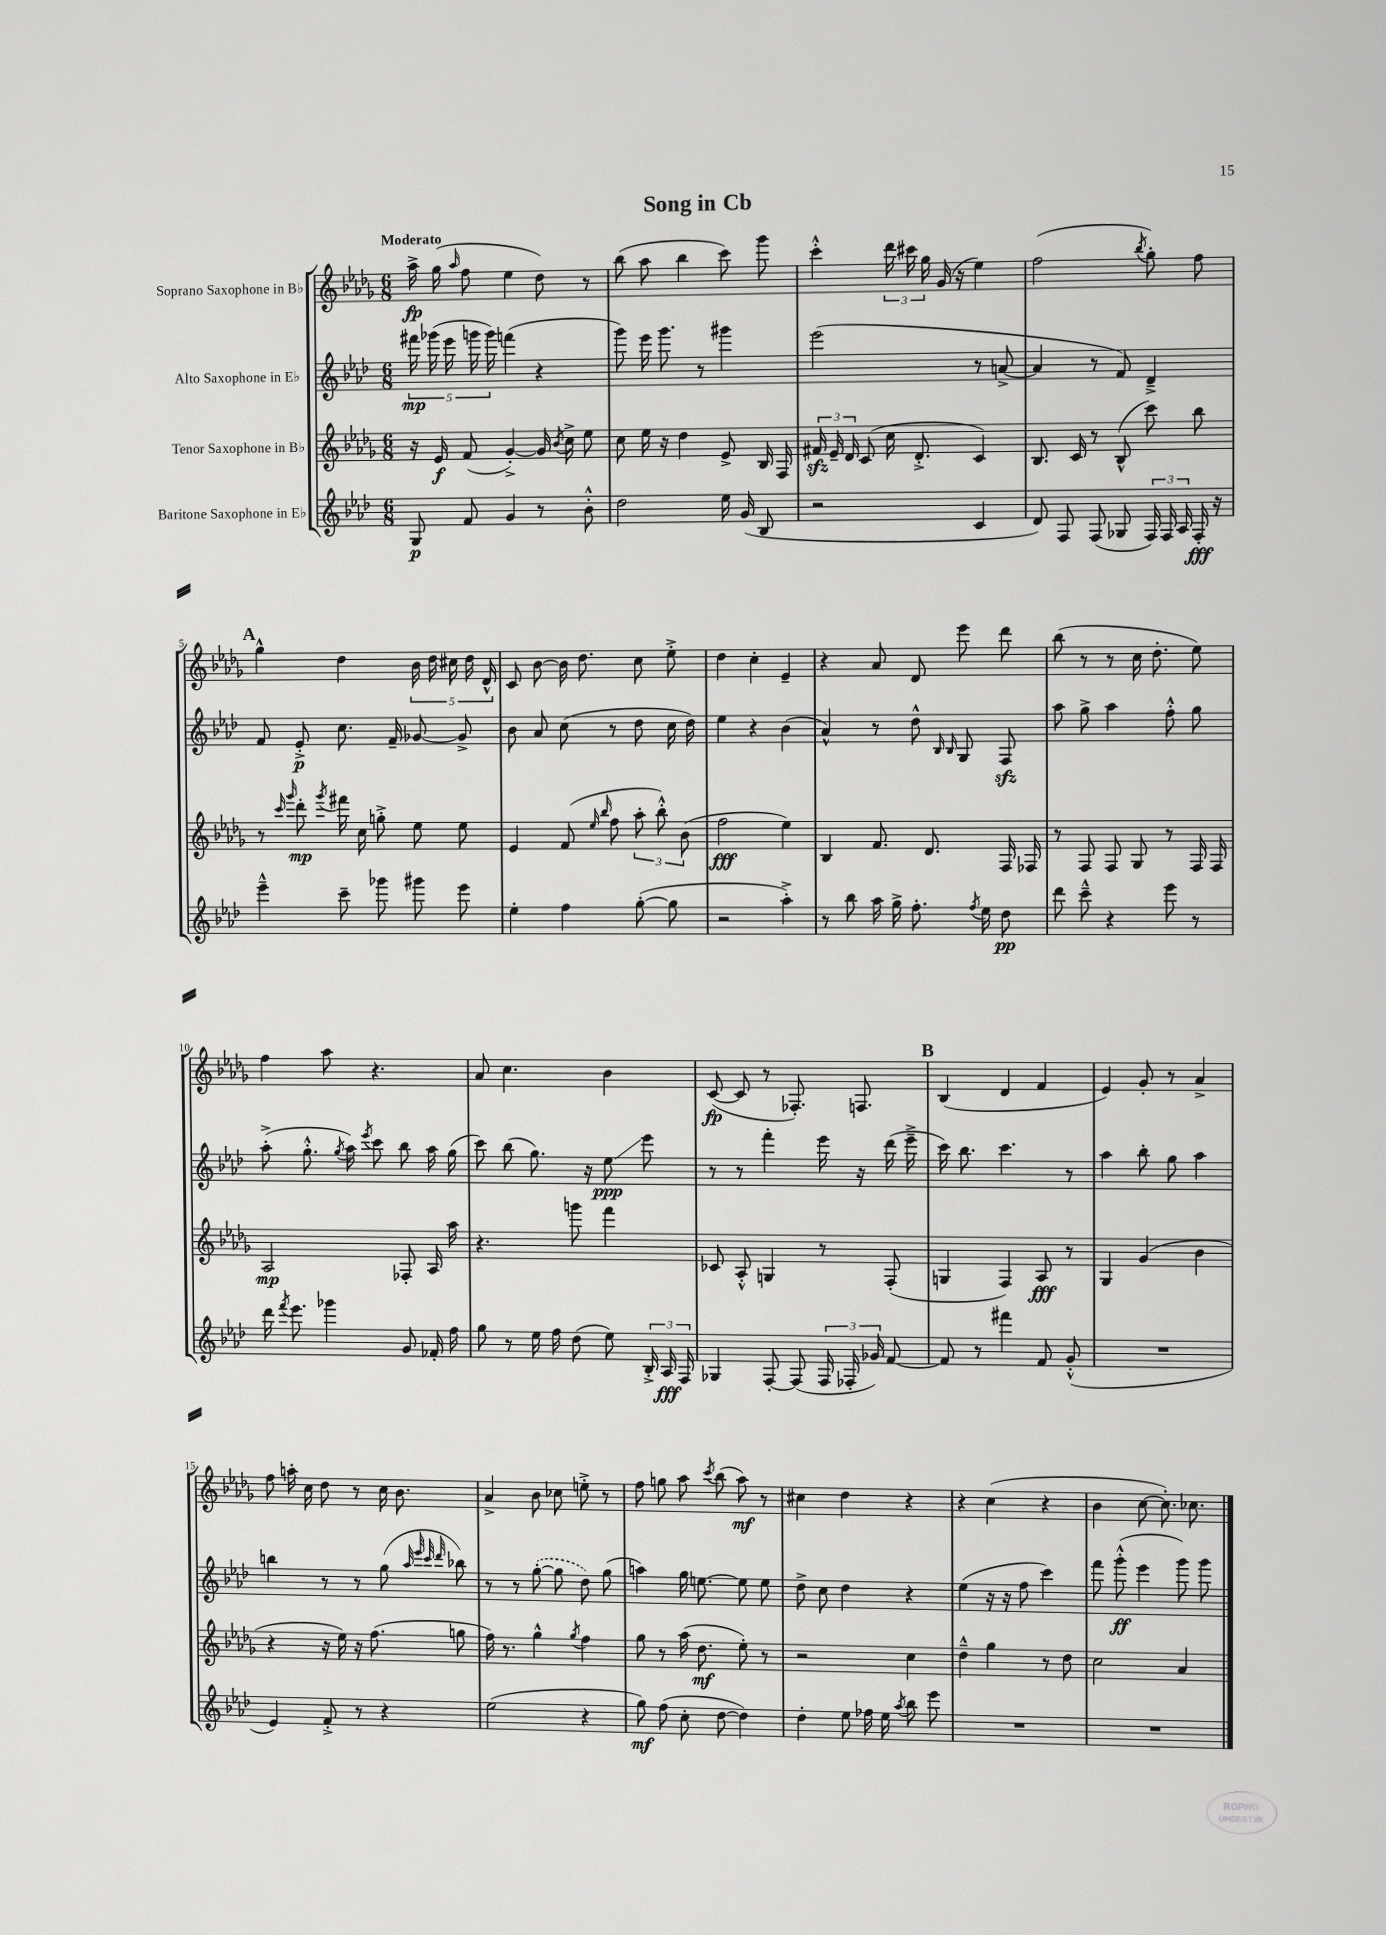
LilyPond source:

\header { title = "Song in Cb" }
<<
\new StaffGroup <<
\new Staff = "s0" \with { instrumentName = "Soprano Saxophone in Bb" } {
    \clef treble \key des \major \numericTimeSignature \time 6/8 \tempo "Moderato"
    \autoBeamOff aes''16->\fp ges''16( \grace { aes''16 } f''8 ees''4 des''8) r8 |
    bes''8( aes''8 bes''4 c'''8) ges'''8 |
    c'''4-.-^ \tuplet 3/2 { des'''16 cis'''16 ges''16 } ges'16( r16 ees''4) |
    f''2( \acciaccatura { bes''8 } ges''8-.) f''8 |
    \mark \markup { \bold "A" } ges''4-^ des''4 \tuplet 5/4 { bes'16 des''16 cis''16 des''16 des'16-^ } |
    c'8 bes'8~ bes'16 des''8. c''8 ees''8-.-> |
    des''4 c''4-. ees'4-- |
    r4 aes'8 des'8 ees'''8 des'''8 |
    bes''8( r8 r8 c''16 des''8.-. ees''8) |
    f''4 aes''8 r4. |
    aes'8 c''4. bes'4 |
    c'8~\fp( c'8 r8 fes8.-.) f8. |
    \mark \markup { \bold "B" } bes4( des'4 f'4 |
    ees'4) ges'8-. r8 aes'4-> |
    f''8 a''16-. c''16 des''8 r8 c''16 bes'8. |
    aes'4-> bes'8 ces''8 e''8-.-> r8 |
    f''8 g''8 aes''8 \acciaccatura { c'''8 } bes''8( aes''8\mf) r8 |
    cis''4 des''4 r4 |
    r4 c''4( r4 |
    bes'4 c''8~ c''8.-.) ces''8. \bar "|." |
}
\new Staff = "s1" \with { instrumentName = "Alto Saxophone in Eb" } {
    \clef treble \key aes \major \numericTimeSignature \time 6/8
    \autoBeamOff \tuplet 5/4 { fis'''16\mp ges'''16( ees'''16 g'''16 g'''16) } f'''4( r4 |
    g'''8) ees'''16 g'''8. r8 gis'''4 |
    ees'''2( r8 a'8~-> |
    a'4 r8 f'8) des'4---> |
    \mark \markup { \bold "A" } f'8 ees'8-.->\p c''8. f'16-- ges'8~ ges'8-> |
    bes'8 aes'8 c''8( r8 des''8 c''16 des''16) |
    ees''4 r4 bes'4( |
    aes'4-^) r8 des''8-^ \grace { bes16 bes16 } g8 f8\sfz |
    aes''8 g''8-> aes''4 f''8-.-^ g''8 |
    aes''8-.->( g''8.-.-^ \acciaccatura { g''8 } aes''16) \acciaccatura { ees'''8 } c'''8 bes''8 aes''16 g''16( |
    c'''8) bes''8( g''8.) r16 ees''8\glissando\ppp ees'''8 |
    r8 r8 f'''4-. ees'''16 r16 des'''16( ees'''16---> |
    \mark \markup { \bold "B" } c'''16) bes''8. c'''4. r8 |
    aes''4 bes''8-. g''8 aes''4 |
    b''4 r8 r8 g''8( \grace { aes''32 ees'''32 c'''32 des'''32 } bes''8) |
    r8 r8 \once \slurDashed g''8~-.( g''8 des''8) g''8( |
    a''4) g''16 e''8.~ e''8 e''8 |
    des''8-> c''8 des''4 r4 |
    ees''4( r16 r16 f''8 c'''4) |
    f'''8 g'''8-.-^\ff( ees'''4 g'''8) g'''8 \bar "|." |
}
\new Staff = "s2" \with { instrumentName = "Tenor Saxophone in Bb" } {
    \clef treble \key des \major \numericTimeSignature \time 6/8
    \autoBeamOff r16 ees'16\f f'8( ges'4~-.->) ges'16 \acciaccatura { bes'8 } c''16-> ees''8 |
    c''8 ees''16 r16 des''4 ees'8-> bes16 f16 |
    \tuplet 3/2 { fis'16\sfz ees'16-- des'16 } c'8( c''16 des'8.-.-> c'4) |
    bes8. c'16 r8 bes8-^( c'''8) bes''8 |
    \mark \markup { \bold "A" } r8 \grace { c'''16 ges'''16 } des'''8-.\mp \acciaccatura { ges'''8 } fis'''16 c''16 g''8-.-> ees''8 ees''8 |
    ees'4 f'8( \grace { ees''16 bes''16 } f''8 \tuplet 3/2 { aes''8-. bes''8-.-^) bes'8( } |
    f''2\fff ees''4) |
    bes4 f'8. des'8. f16 fes16 |
    r8 f8 f8 ges8 r8 f16 f16 |
    aes2\mp fes8-. aes16 aes''16 |
    r4. g'''8 f'''4 |
    ces'8 aes8-.-^ g4 r8 f8-.( |
    \mark \markup { \bold "B" } g4 f4) aes8\fff r8 |
    ges4 ges'4( bes'4 |
    r4 r16 ees''16) r16 f''8.( g''8 |
    f''16) r8. ges''4-^ \acciaccatura { ges''8 } f''4 |
    ges''8 r8 aes''16( des''8.\mf ees''8-.) r8 |
    r2 c''4 |
    des''4---^ ges''4 r8 des''8 |
    c''2 aes'4 \bar "|." |
}
\new Staff = "s3" \with { instrumentName = "Baritone Saxophone in Eb" } {
    \clef treble \key aes \major \numericTimeSignature \time 6/8
    \autoBeamOff g8\p f'8 g'4 r8 bes'8-.-^ |
    des''2 ees''16 g'16( bes8 |
    r2 c'4 |
    des'8) f8 f8( ges8 \tuplet 3/2 { f16) f16 aes16 } f16-.\fff r16 |
    \mark \markup { \bold "A" } ees'''4---^ c'''8-- ges'''8 gis'''8 ees'''8 |
    ees''4-. f''4 g''8~-.( g''8 |
    r2 aes''4-.->) |
    r8 bes''8 aes''16 g''16-> f''8.-. \acciaccatura { f''8 } ees''16 des''8\pp |
    des'''8 c'''8---^ r4 ees'''8 r8 |
    des'''16 \acciaccatura { f'''8 } ees'''8. ges'''4 g'8 fes'16-. f''16 |
    g''8 r8 ees''16 f''16 des''8( ees''8) \tuplet 3/2 { bes16-.-> aes16\fff f16 } |
    ges4 f8~-. f8( \tuplet 3/2 { f16 fes16-. ges'16) } f'8~ |
    \mark \markup { \bold "B" } f'8 r8 fis'''4 f'8 g'8-.-^( |
    R2. |
    ees'4) f'8-.-> r8 r4 |
    ees''2( r4 |
    g''8\mf) f''8( c''8-. des''8~ des''4) |
    des''4-. ees''8 fes''16 ees''16 \acciaccatura { aes''8 } bes''8 ees'''8 |
    R2. |
    R2. \bar "|." |
}
>>
>>
